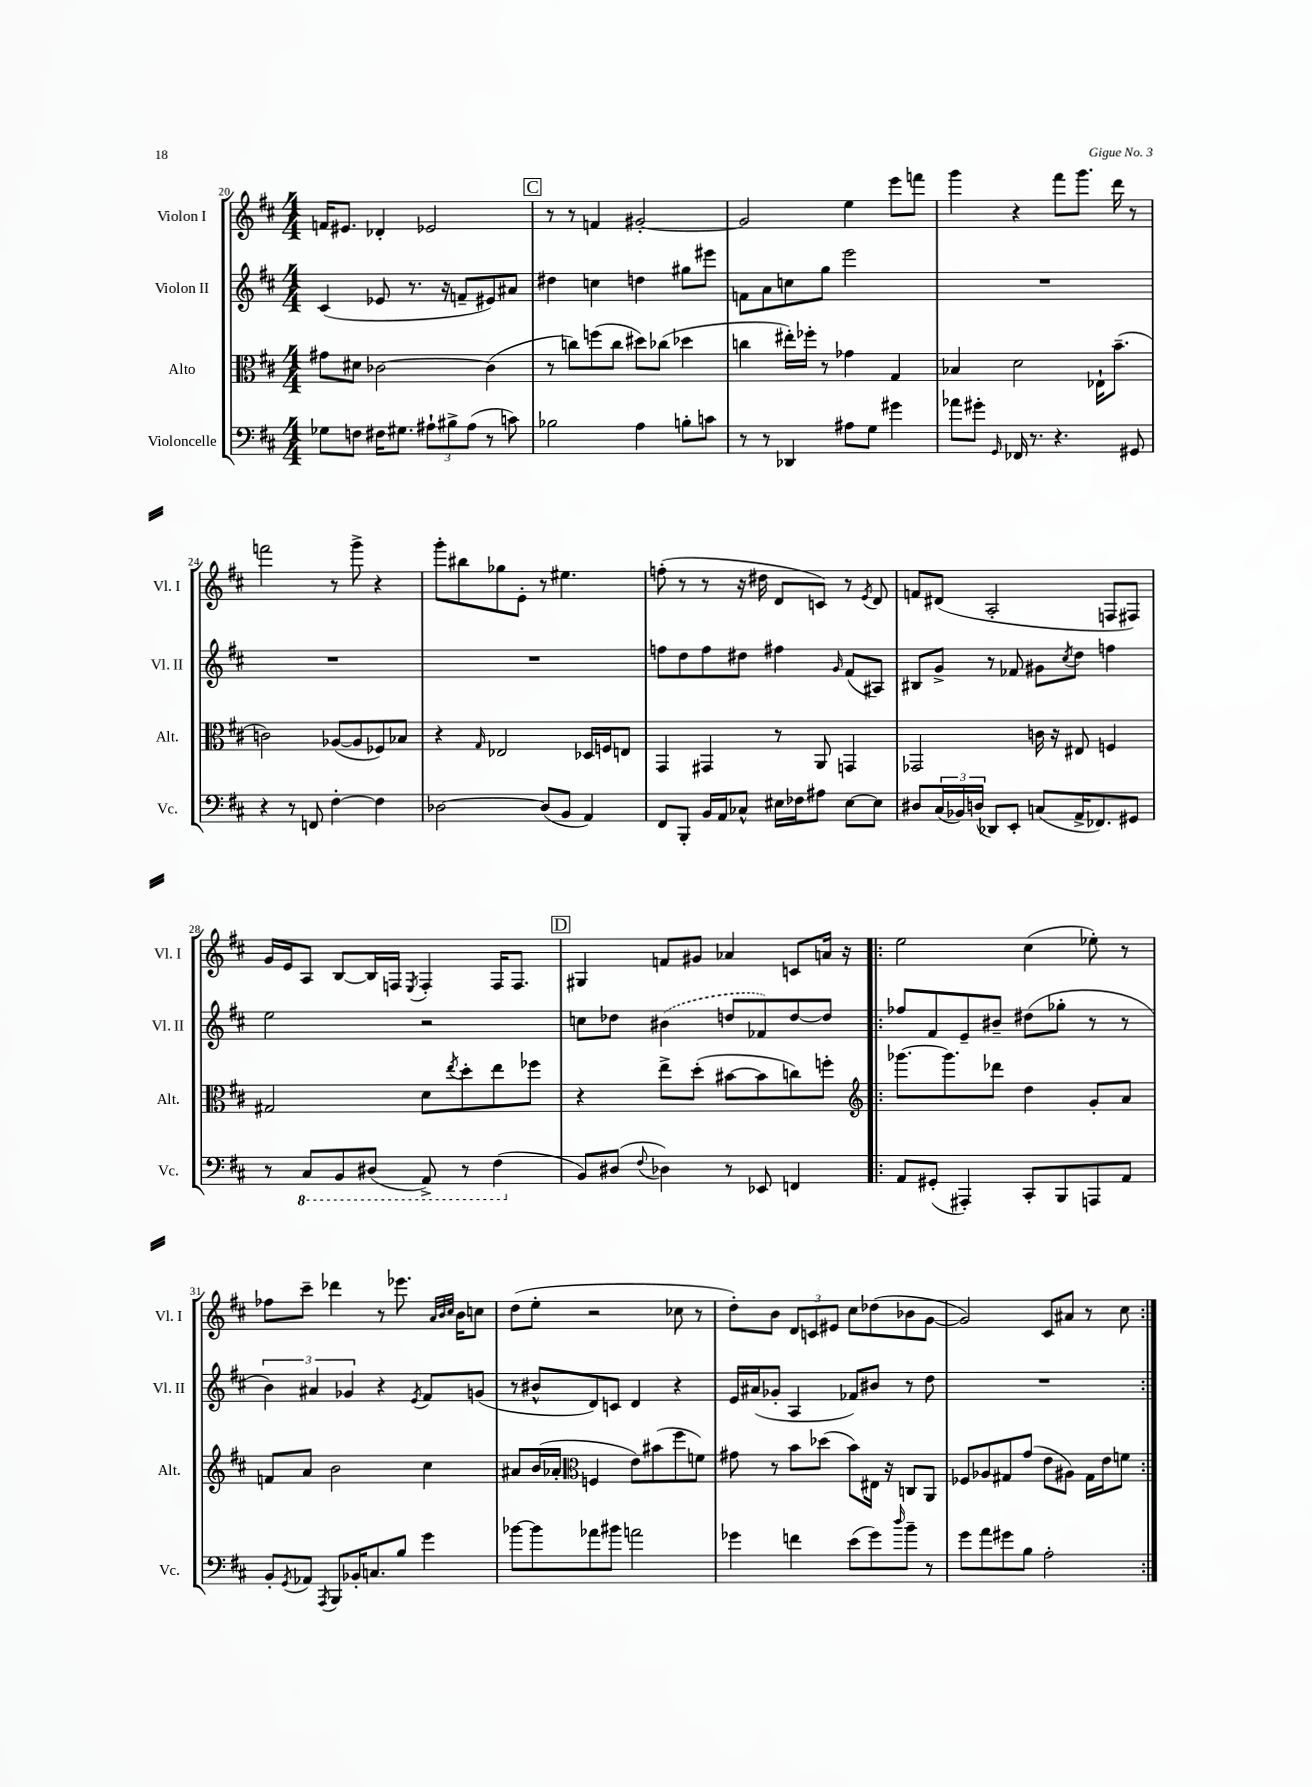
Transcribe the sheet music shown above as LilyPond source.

<<
\new StaffGroup <<
\new Staff = "s0" \with { instrumentName = "Violon I" shortInstrumentName = "Vl. I" } {
    \clef treble \key d \major \numericTimeSignature \time 4/4
    f'16 eis'8. des'4-. ees'2 |
    \mark \markup { \box "C" } r8 r8 f'4 gis'2~-. |
    gis'2 e''4 e'''8 f'''8 |
    g'''4 r4 fis'''8 g'''8. d'''16 r8 |
    f'''2 r8 g'''8-> r4 |
    g'''8-. bis''8 ges''8 e'8-. r8 eis''4. |
    f''8-.( r8 r8 r16 dis''16 d'8 c'8) r8 \acciaccatura { e'8 } d'8 |
    f'8 dis'8( a2-. f8 fis8) |
    g'16 e'16 a8 b8~ b16 f16 \acciaccatura { e8 } f4-. f16 f8. |
    \mark \markup { \box "D" } gis4 f'8 gis'8 aes'4 c'8 a'16 r16 |
    \repeat volta 2 { e''2 cis''4( ees''8-.) r8 |
    fes''8 cis'''8-- des'''4 r8 ees'''8. \grace { a'32 b'32 cis''32 } b'16 c''8 |
    d''8( e''8-. r2 ces''8 r8 |
    d''8-.) b'8 \tuplet 3/2 { d'8 c'8 eis'8 } cis''8 des''8( bes'8 g'8~ |
    g'2) cis'8 ais'8 r8 cis''8 | }
}
\new Staff = "s1" \with { instrumentName = "Violon II" shortInstrumentName = "Vl. II" } {
    \clef treble \key d \major \numericTimeSignature \time 4/4
    cis'4( ees'8 r8. r16 f'8-- eis'8) ais'8 |
    \mark \markup { \box "C" } dis''4 c''4 d''4 gis''8 eis'''8 |
    f'8 a'8 c''8 g''8 e'''2 |
    R1 |
    R1 |
    R1 |
    f''8 d''8 f''8 dis''8 fis''4 \grace { g'16 } fis'8( ais8) |
    bis8 g'8-> r8 fes'8 gis'8 \acciaccatura { cis''8 } d''8 f''4 |
    e''2 r2 |
    \mark \markup { \box "D" } c''8 des''8 \once \slurDashed bis'4( d''8 fes'8) d''8~ d''8 |
    \repeat volta 2 { fes''8 fis'8 e'8-- bis'8-- dis''8( ges''8-. r8 r8 |
    \tuplet 3/2 { b'4) ais'4 ges'4 } r4 \acciaccatura { e'8 } fis'8 g'8( |
    r8 bis'8-^ d'8) c'8 d'4 r4 |
    e'16 ais'16( ges'8-. a4 fes'8) bis'8 r8 d''8 |
    R1 | }
}
\new Staff = "s2" \with { instrumentName = "Alto" shortInstrumentName = "Alt." } {
    \clef alto \key d \major \numericTimeSignature \time 4/4
    gis'8 dis'8 ces'2~ ces'4( |
    \mark \markup { \box "C" } r8 c''8) f''8( c''8 dis''8) ces''8( des''4 |
    c''4 eis''16-.) fes''16-. r8 ges'4 g4 |
    bes4 d'2 ees16-! b'8.--( |
    c'2) aes8~( aes8 fes8) bes8 |
    r4 \grace { g16 } ees2 des16 f16 e8 |
    g,4 gis,4 r8 a,8 g,4 |
    ges,2 c'16 r16 eis8 f4 |
    gis2 d'8 \acciaccatura { e''8 } d''8-. e''8 fes''8 |
    \mark \markup { \box "D" } r4 e''8-> d''8-.( bis'8~ bis'8 c''8) f''8-. |
    \repeat volta 2 { \clef treble ges'''8.~ ges'''8. des'''8 d''4 g'8-. a'8 |
    f'8 a'8 b'2 cis''4 |
    ais'8 b'16( aes'16-. \clef alto f4 e'8) bis'8( fis''8 f'8) |
    gis'8 r8 b'8 des''8( b'8) eis16 r16 c8 a,8 |
    fes8 aes8 gis8 g'8( e'8 ais8) gis16 e'16 f'8 | }
}
\new Staff = "s3" \with { instrumentName = "Violoncelle" shortInstrumentName = "Vc." } {
    \clef bass \key d \major \numericTimeSignature \time 4/4
    ges8 f8 fis16 gis8. \tuplet 3/2 { ais8-! bis8-> ais8( } r8 c'8) |
    \mark \markup { \box "C" } bes2 a4 b8-. c'8 |
    r8 r8 des,4 ais8 g8 gis'4 |
    aes'8 gis'8-. \grace { g,16 } fes,16 r8. r4. gis,8 |
    r4 r8 f,8 fis4~-. fis4 |
    des2~ des8( b,8 a,4) |
    fis,8 b,,8-. b,16 a,16 ces8-^ eis16 fes16 ais8 eis8~ eis8 |
    dis8 \tuplet 3/2 { cis16( bes,16) d16( } des,8) e,8-. c8( a,16-> fes,8.) gis,8 |
    r8 \ottava #-1 cis,8 b,,8 dis,8( a,,8->) r8 fis,4( \ottava #0 |
    \mark \markup { \box "D" } b,8) dis8( \appoggiatura { fis8 } des4) r8 ees,8 f,4 |
    \repeat volta 2 { a,8 gis,8-.( ais,,4-.) cis,8-. b,,8 a,,8 a,8 |
    b,8-. \acciaccatura { g,8 } aes,8 \acciaccatura { a,,8 } b,,8 bes,16-. c8. b8 g'4 |
    bes'8~ bes'8 aes'8 bis'8 a'2 |
    ges'4 f'4 e'8( ges'8) \grace { d''16 } b'8-- r8 |
    g'8 a'8 gis'8 b8 a2-. | }
}
>>
>>
\layout { \context { \Score currentBarNumber = #20 } }
